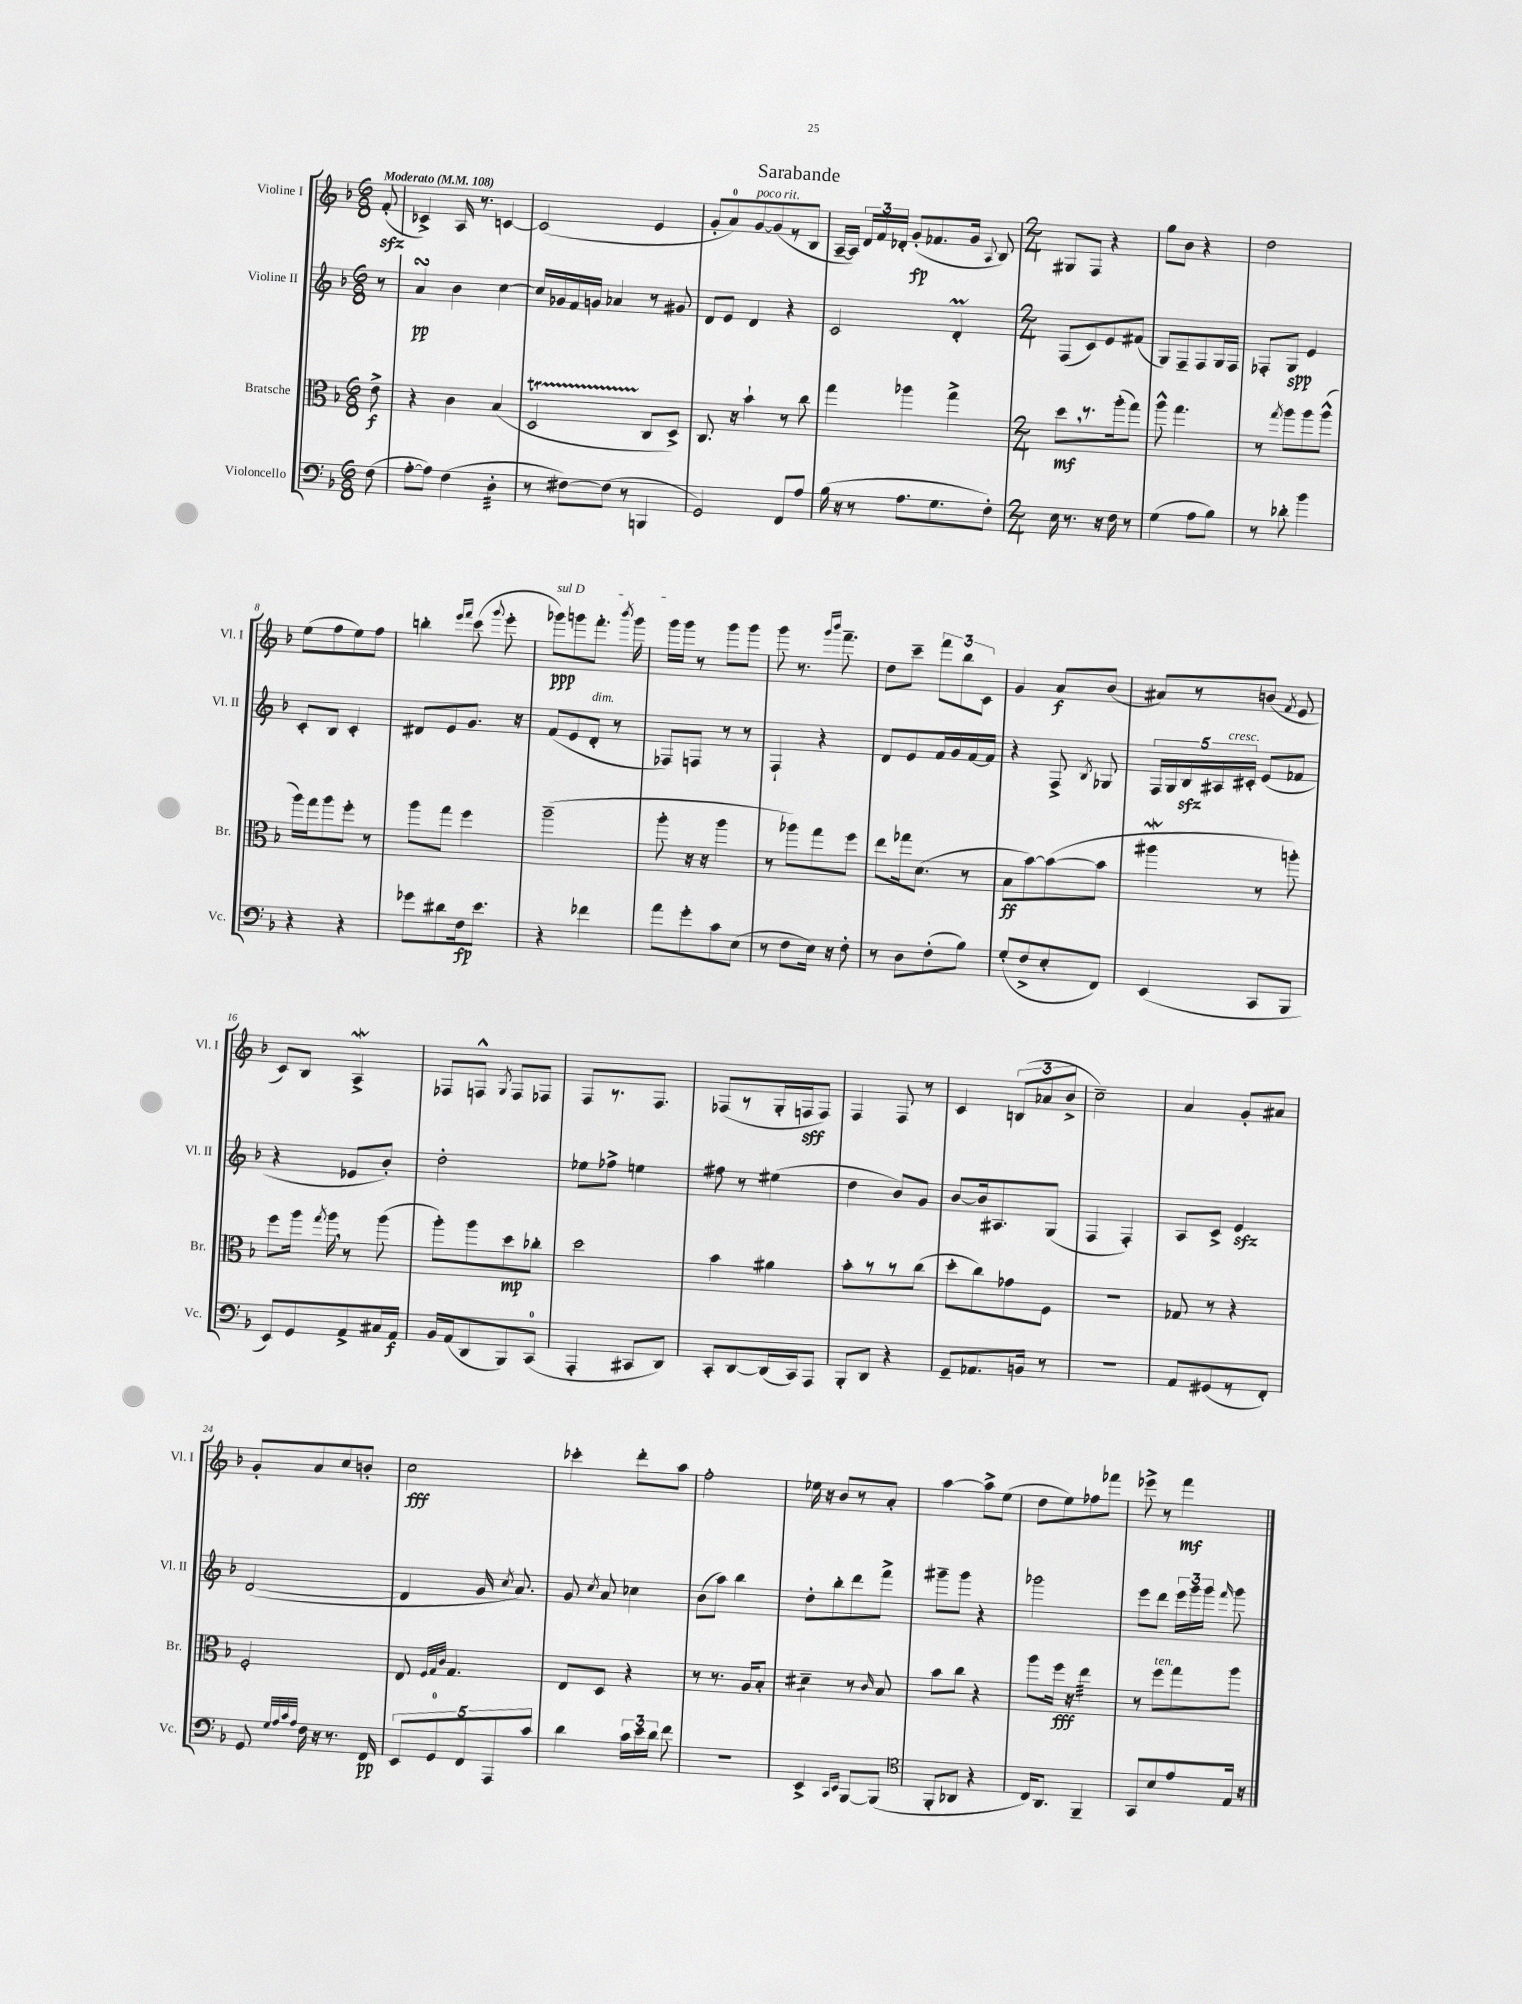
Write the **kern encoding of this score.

**kern	**kern	**kern	**kern
*staff4	*staff3	*staff2	*staff1
*clefF4	*clefC3	*clefG2	*clefG2
*k[b-]	*k[b-]	*k[b-]	*k[b-]
*M6/8	*M6/8	*M6/8	*M6/8
*MM108	*MM108	*MM108	*MM108
(8F	8e^	8r	(8f'
=	=	=	=
[8A'	4r	4a	4c-^)
8A])	.	.	.
(4F	4c	4b-	16A
.	.	.	8.r
4D'	(4B-	[4cc	[4c
=	=	=	=
8r	2D	16cc]	(2c]
.	.	16g-	.
[8F#)	.	16f	.
.	.	16g	.
(8F#]	.	4a-	.
8r	.	.	.
4BBB	8C	8r	4e
.	8D^)	8g#	.
=	=	=	=
2GG)	8.C	8d	8g'
.	.	8e	8a)
.	16r	.	.
.	4b-`	4d	[8g
.	.	.	(8g]
8FF	8r	4r	8r
8A	8cc	.	8B-
=	=	=	=
(16B-	4gg	2c	[16A~
16r	.	.	16A])
8r	.	.	24d
.	.	.	24f
.	.	.	24d-'
8.A	4aa-	.	(8g'
.	.	.	8.f-
8.G	.	.	.
.	4gg^	4d'	.
.	.	.	16g
.	.	.	8qqA
8F')	.	.	8B-)
=	=	=	=
*M2/4	*M2/4	*M2/4	*M2/4
16E	8dd	(8F	8G#
8.r	.	.	.
.	8.r	8c)	8F
16r	.	8e	4r
16F	(16aa'	.	.
8r	8gg)	(8f#	.
=	=	=	=
(4G	8aa^^	8G)	8gg
.	4.gg	8F~	8b-
8A	.	8F	4r
8B-)	.	16G	.
.	.	16F	.
=	=	=	=
8r	8r	8F-'	2dd
.	8qgg	.	.
8d-'	8aa	8G	.
4b-	8aa	4e	.
.	(8aa^^	.	.
=	=	=	=
4r	16aa)	8c'	(8ee
.	16gg	.	.
.	8aa	8B-	8ff
4r	8ff'	4c'	8ee)
.	8r	.	8ff
=	=	=	=
8g-	8aa	8d#	4bb'
8d#	8gg	8e	.
.	.	.	16qqeee
.	.	.	16qqfff
16F	4ff	8.g	(8ccc
8.e	.	.	.
.	.	.	8qqggg
.	.	.	8eee'
.	.	16r	.
=	=	=	=
4r	(2aa~	(8f	8ggg-)
.	.	8e	8ggg
4f-	.	8d'	8.fff'
.	.	8r	.
.	.	.	8qbbb-
.	.	.	16ggg
=	=	=	=
8a	8aa'	8F-)	16ggg
.	.	.	16ggg
8g'	16r	8F	8r
.	16r	.	.
8c	4aa	8r	8ggg
(8E	.	8r	8ggg
=	=	=	=
8r	8r	4F`	8ggg
8F	8aa-)	.	8.r
16E)	8gg	4r	.
.	.	.	16qqggg
.	.	.	16qqbbb-
16r	.	.	8.fff~
8F'	8ff	.	.
=	=	=	=
8r	8ee	8d	8dd
8D	16gg-	8e	8ccc~
.	(8.d	.	.
(8F'	.	16f	12fff
.	.	16g	.
.	.	.	12bb-
8B-)	8r	[16f	.
.	.	.	12c
.	.	16f]	.
=	=	=	=
(8G'	8B-	4r	4g
8F^	[8b-)	.	.
8E'	(8b-_	8F^	8a
.	.	8qB-	.
8FF)	8b-]	8G-	(8b-
=	=	=	=
(4EE	4aa#	20F	8a#)
.	.	20G	.
.	.	20B-	.
.	.	.	8r
.	.	20A#	.
.	.	20c#'	.
8CC	8r	(8e	(8b
.	.	.	8qf
8BBB-	8aa')	8f-	8e
=	=	=	=
8EE)	8ff	4r	8c)
8GG	16aa	.	8B-
.	8qgg	.	.
.	16aa	.	.
8AA^	8r	8e-	4A^
16C#	(8aa	8b-')	.
16AA	.	.	.
=	=	=	=
16BB-	8aa')	2dd'	8F-
(16AA	.	.	.
8DD	8aa	.	8F^^
.	.	.	8qG
8BBB-)	8dd	.	8F
(8CC	8cc-'	.	8F-
=	=	=	=
4AAA'	2dd	8ee-	8F
.	.	8ff-^	8.r
8CC#	.	4ee	.
.	.	.	8.F
8DD)	.	.	.
=	=	=	=
8CC'	4b-	8ff#	(8F-
[8DD	.	8r	8r
(16DD]	4a#	(4ee#	16G'
16CC)	.	.	16F
8AAA	.	.	8F)
=	=	=	=
8BBB-'	8b-'	4dd	4F
8DD	8r	.	.
4r	8r	8b-)	8F
.	(8cc	8g	8r
=	=	=	=
8GG~	8dd'	[8b-	4c
8.AA-	8cc)	16b-]	.
.	.	8.A#	.
.	8g-	.	(12B
16BB	.	.	.
.	.	.	12a-
8r	8F	(8G	.
.	.	.	12b-^
=	=	=	=
2r	2r	4F	2cc~)
.	.	4F')	.
=	=	=	=
8AA	8G-	8A	4a
(8GG#	8r	8c^	.
8r	4r	4e	8g'
8FF')	.	.	8a#
=	=	=	=
8GG	2F'	([2d	8g'
32qqG	.	.	.
32qqA	.	.	.
32qqc	.	.	.
32qqA	.	.	.
16F	.	.	8a
16r	.	.	.
8.r	.	.	8cc
.	.	.	8b'
16FF	.	.	.
=	=	=	=
10EE	8E	4d]	2cc
10GG	.	.	.
.	32qqF	.	.
.	32qqG	.	.
.	32qqc	.	.
.	4.G	.	.
10FF	.	.	.
.	.	16g	.
10AAA	.	.	.
.	.	8qcc	.
.	.	8.a)	.
10c	.	.	.
=	=	=	=
4d	8E	8g	4ccc-'
.	.	8qcc	.
.	8D	8a	.
24c	4r	4cc-	8ddd'
24e	.	.	.
24d	.	.	.
8f	.	.	8aa
=	=	=	=
2r	8r	(8b-	2ff'
.	8.r	8aa)	.
.	.	4bb-	.
.	16A	.	.
.	8B-'	.	.
=	=	=	=
4EE^	4d#~	8dd'	16ee-
.	.	.	16r
.	.	8bb-'	8b-
16qqCC	.	.	.
16qqEE	.	.	.
[8BBB-	8r	8ddd	8r
.	16qqc	.	.
(8BBB-]	8B-	8fff^	8a'
=	=	=	=
*clefC4	*	*	*
8FF'	8b-	8ggg#~	[4aa
8AA-	8cc	8ggg#	.
4r	4r	4r	8aa^]
.	.	.	(8ee
=	=	=	=
16C)	8aa	2ggg-	8dd
8.AA	.	.	.
.	16ff	.	8ee)
.	16r	.	.
4FF~	4ee	.	8ff-
.	.	.	8fff-
=	=	=	=
8GG	8r	8eee	8eee-^
8B-	8ff	8ddd	8r
8e	8gg	24eee	4fff
.	.	24ggg	.
.	.	24ggg	.
.	.	16qqfff	.
16E	8aa	8ggg	.
16r	.	.	.
==	==	==	==
*-	*-	*-	*-
